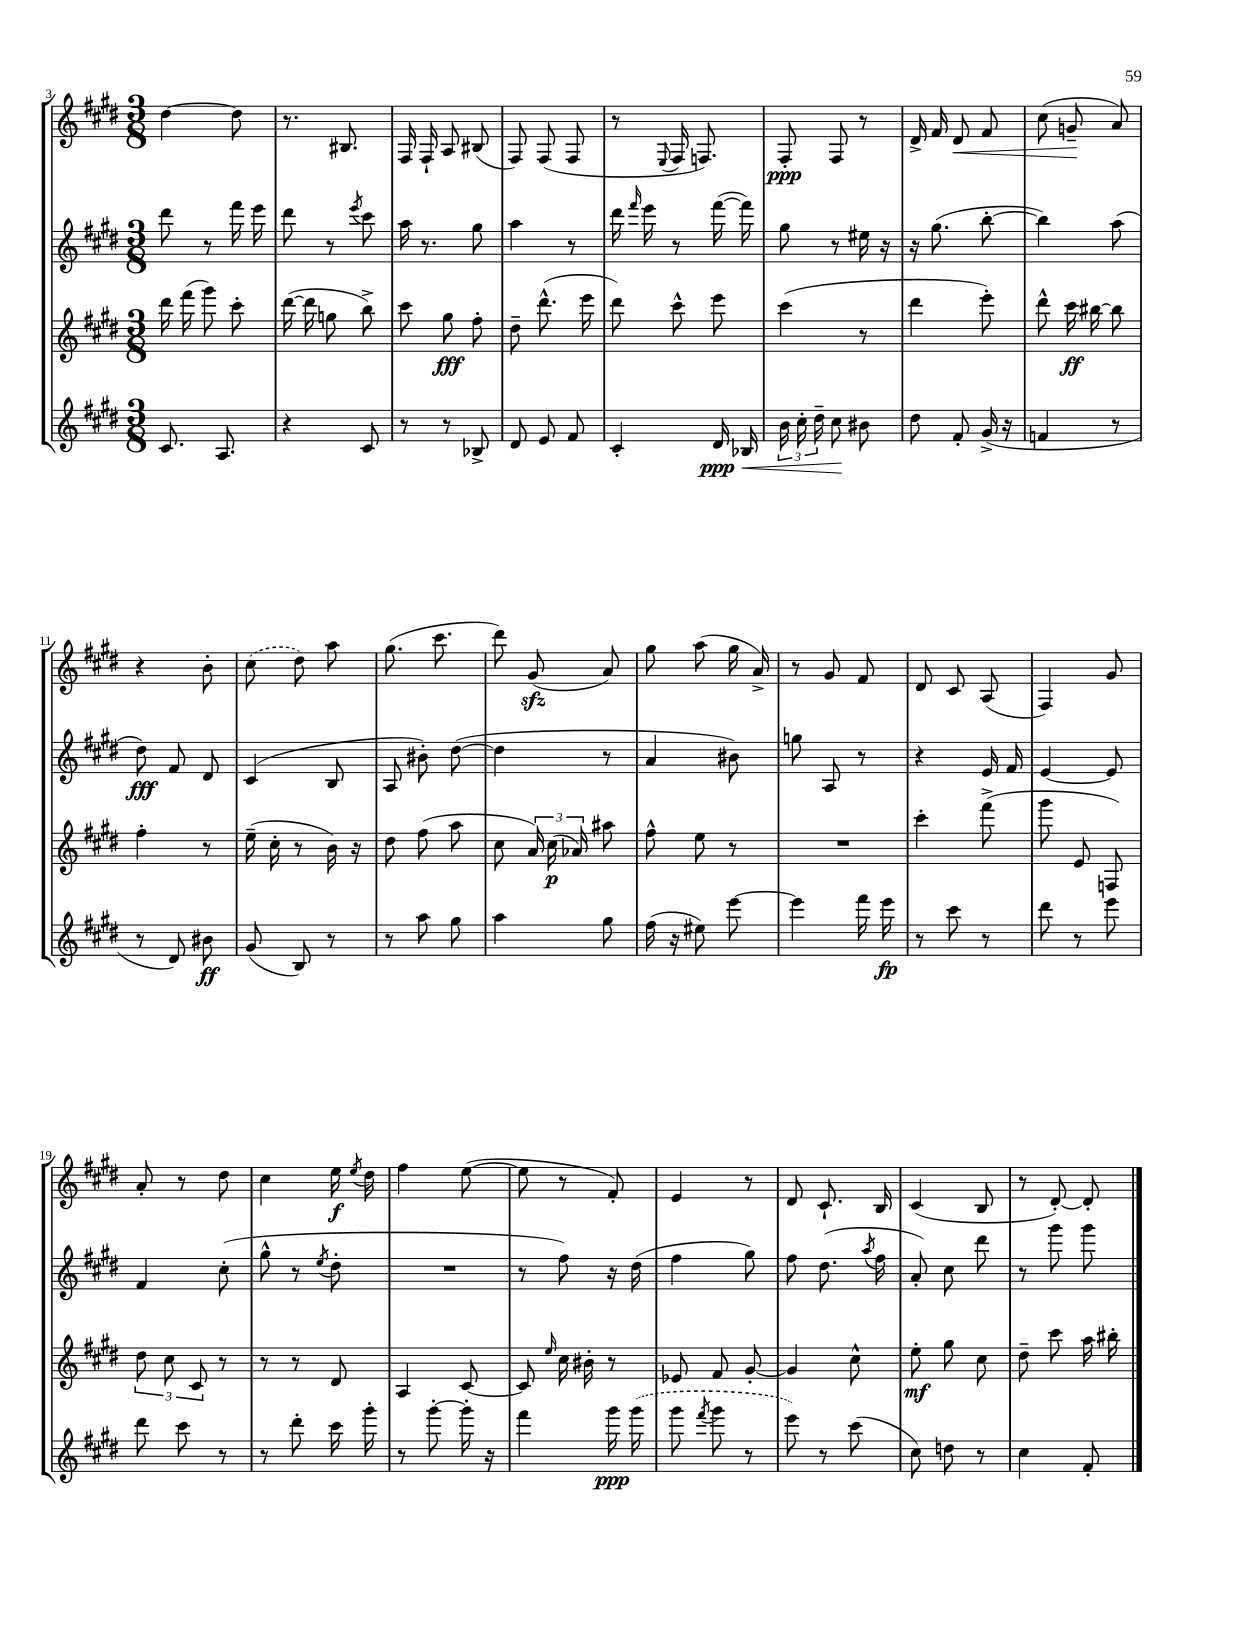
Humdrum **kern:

**kern	**kern	**kern	**kern
*staff4	*staff3	*staff2	*staff1
*clefG2	*clefG2	*clefG2	*clefG2
*k[f#c#g#d#]	*k[f#c#g#d#]	*k[f#c#g#d#]	*k[f#c#g#d#]
*M3/8	*M3/8	*M3/8	*M3/8
8.c#/	16ddd#\	8ddd#\	[4dd#\
.	(16fff#\	.	.
.	8ggg#\)	8r	.
8.A/	.	.	.
.	8ccc#'\	16fff#\	8dd#\]
.	.	16eee\	.
=	=	=	=
4r	([16ddd#\	8ddd#\	8.r
.	16ddd#\]	.	.
.	8gg\	8r	.
.	.	.	8.B#/
.	.	8qeee/	.
8c#/	8bb^\)	8ccc#\	.
=	=	=	=
8r	8ccc#\	16aa\	16F#/
.	.	8.r	16F#`/
8r	8gg#\	.	8A/
8B-^/	8ff#'\	8gg#\	(8B#/
=	=	=	=
8d#/	8dd#~\	4aa\	8F#/)
8e/	(8.ddd#^^\	.	(8F#/
8f#/	.	8r	8F#/
.	16eee\	.	.
=	=	=	=
4c#'/	8ddd#\)	16ddd#\	8r
.	.	16qqfff#/	.
.	.	16eee\	.
.	.	.	8qqE/
.	8ccc#^^\	8r	16F#/
.	.	.	8.F/)
16d#/	8eee\	([16fff#\	.
16B-/	.	16fff#\])	.
=	=	=	=
24b\	(4ccc#\	8gg#\	8F#'/
24cc#'\	.	.	.
24dd#~\	.	.	.
8cc#\	.	8r	8F#/
8b#\	8r	16ee#\	8r
.	.	16r	.
=	=	=	=
8dd#\	4ddd#\	16r	16d#^/
.	.	(8.gg#\	16f#/
8f#'/	.	.	8d#/
(16g#^/	8eee'\)	[8bb'\	8f#/
16r	.	.	.
=	=	=	=
4f/	8ddd#^^\	4bb\])	(8cc#\
.	16ccc#\	.	8g~/
.	[16bb#\	.	.
8r	8bb#\]	(8aa\	8a/)
=	=	=	=
8r	4ff#'\	8dd#\)	4r
8d#/)	.	8f#/	.
8b#\	8r	8d#/	8b'\
=	=	=	=
(8g#/	(16ee~\	(4c#/	(8cc#\
.	16cc#'\	.	.
8B/)	8r	.	8dd#\)
8r	16b\)	8B/	8aa\
.	16r	.	.
=	=	=	=
8r	8dd#\	8A/	(8.gg#\
8aa\	(8ff#\	8b#'\)	.
.	.	.	8.ccc#\
8gg#\	8aa\	([8dd#\	.
=	=	=	=
4aa\	8cc#\	4dd#\]	8ddd#\)
.	24a/)	.	(8g#/
.	(24cc#\	.	.
.	24a-/)	.	.
8gg#\	8aa#\	8r	8a/)
=	=	=	=
(16ff#\	8ff#^^\	4a/	8gg#\
16r	.	.	.
8ee#\)	8ee\	.	(8aa\
[8eee\	8r	8b#\)	16gg#\
.	.	.	16a^/)
=	=	=	=
4eee\]	4.r	8gg\	8r
.	.	8A/	8g#/
16fff#\	.	8r	8f#/
16eee\	.	.	.
=	=	=	=
8r	4ccc#'\	4r	8d#/
8ccc#\	.	.	8c#/
8r	(8fff#^\	16e/	(8A/
.	.	16f#/	.
=	=	=	=
8ddd#\	8ggg#\	[4e/	4F#/)
8r	8e/	.	.
8eee\	8F/)	8e/]	8g#/
=	=	=	=
8ddd#\	12dd#\	4f#/	8a'/
.	12cc#\	.	.
8ccc#\	.	.	8r
.	12c#/	.	.
8r	8r	(8cc#'\	8dd#\
=	=	=	=
8r	8r	8gg#^^\	4cc#\
8ddd#'\	8r	8r	.
.	.	8qee/	.
16ccc#\	8d#/	8dd#'\	16ee\
.	.	.	8qee/
16ggg#'\	.	.	16dd#\
=	=	=	=
8r	4A/	4.r	4ff#\
[8ggg#'\	.	.	.
16ggg#'\]	[8c#/	.	([8ee\
16r	.	.	.
=	=	=	=
4fff#\	8c#/]	8r	8ee\]
.	16qqee/	.	.
.	16cc#\	8ff#\)	8r
.	16b#'\	.	.
16ggg#\	8r	16r	8f#'/)
(16ggg#\	.	(16dd#\	.
=	=	=	=
8ggg#\	8e-/	4ff#\	4e/
8qfff#/	.	.	.
8ggg#\	8f#/	.	.
8r	[8g#'/	8gg#\)	8r
=	=	=	=
8eee\)	4g#/]	8ff#\	8d#/
8r	.	(8.dd#\	8.c#`/
(8ccc#\	8cc#^^\	.	.
.	.	8qaa/	.
.	.	16ff#\	16B/
=	=	=	=
8cc#\)	8ee'\	8a'/)	(4c#/
8dd\	8gg#\	8cc#\	.
8r	8cc#\	8ddd#\	8B/
=	=	=	=
4cc#\	8dd#~\	8r	8r
.	8ccc#\	8ggg#\	[8d#'/)
8f#'/	16aa\	8ggg#\	8d#'/]
.	16bb#'\	.	.
==	==	==	==
*-	*-	*-	*-
